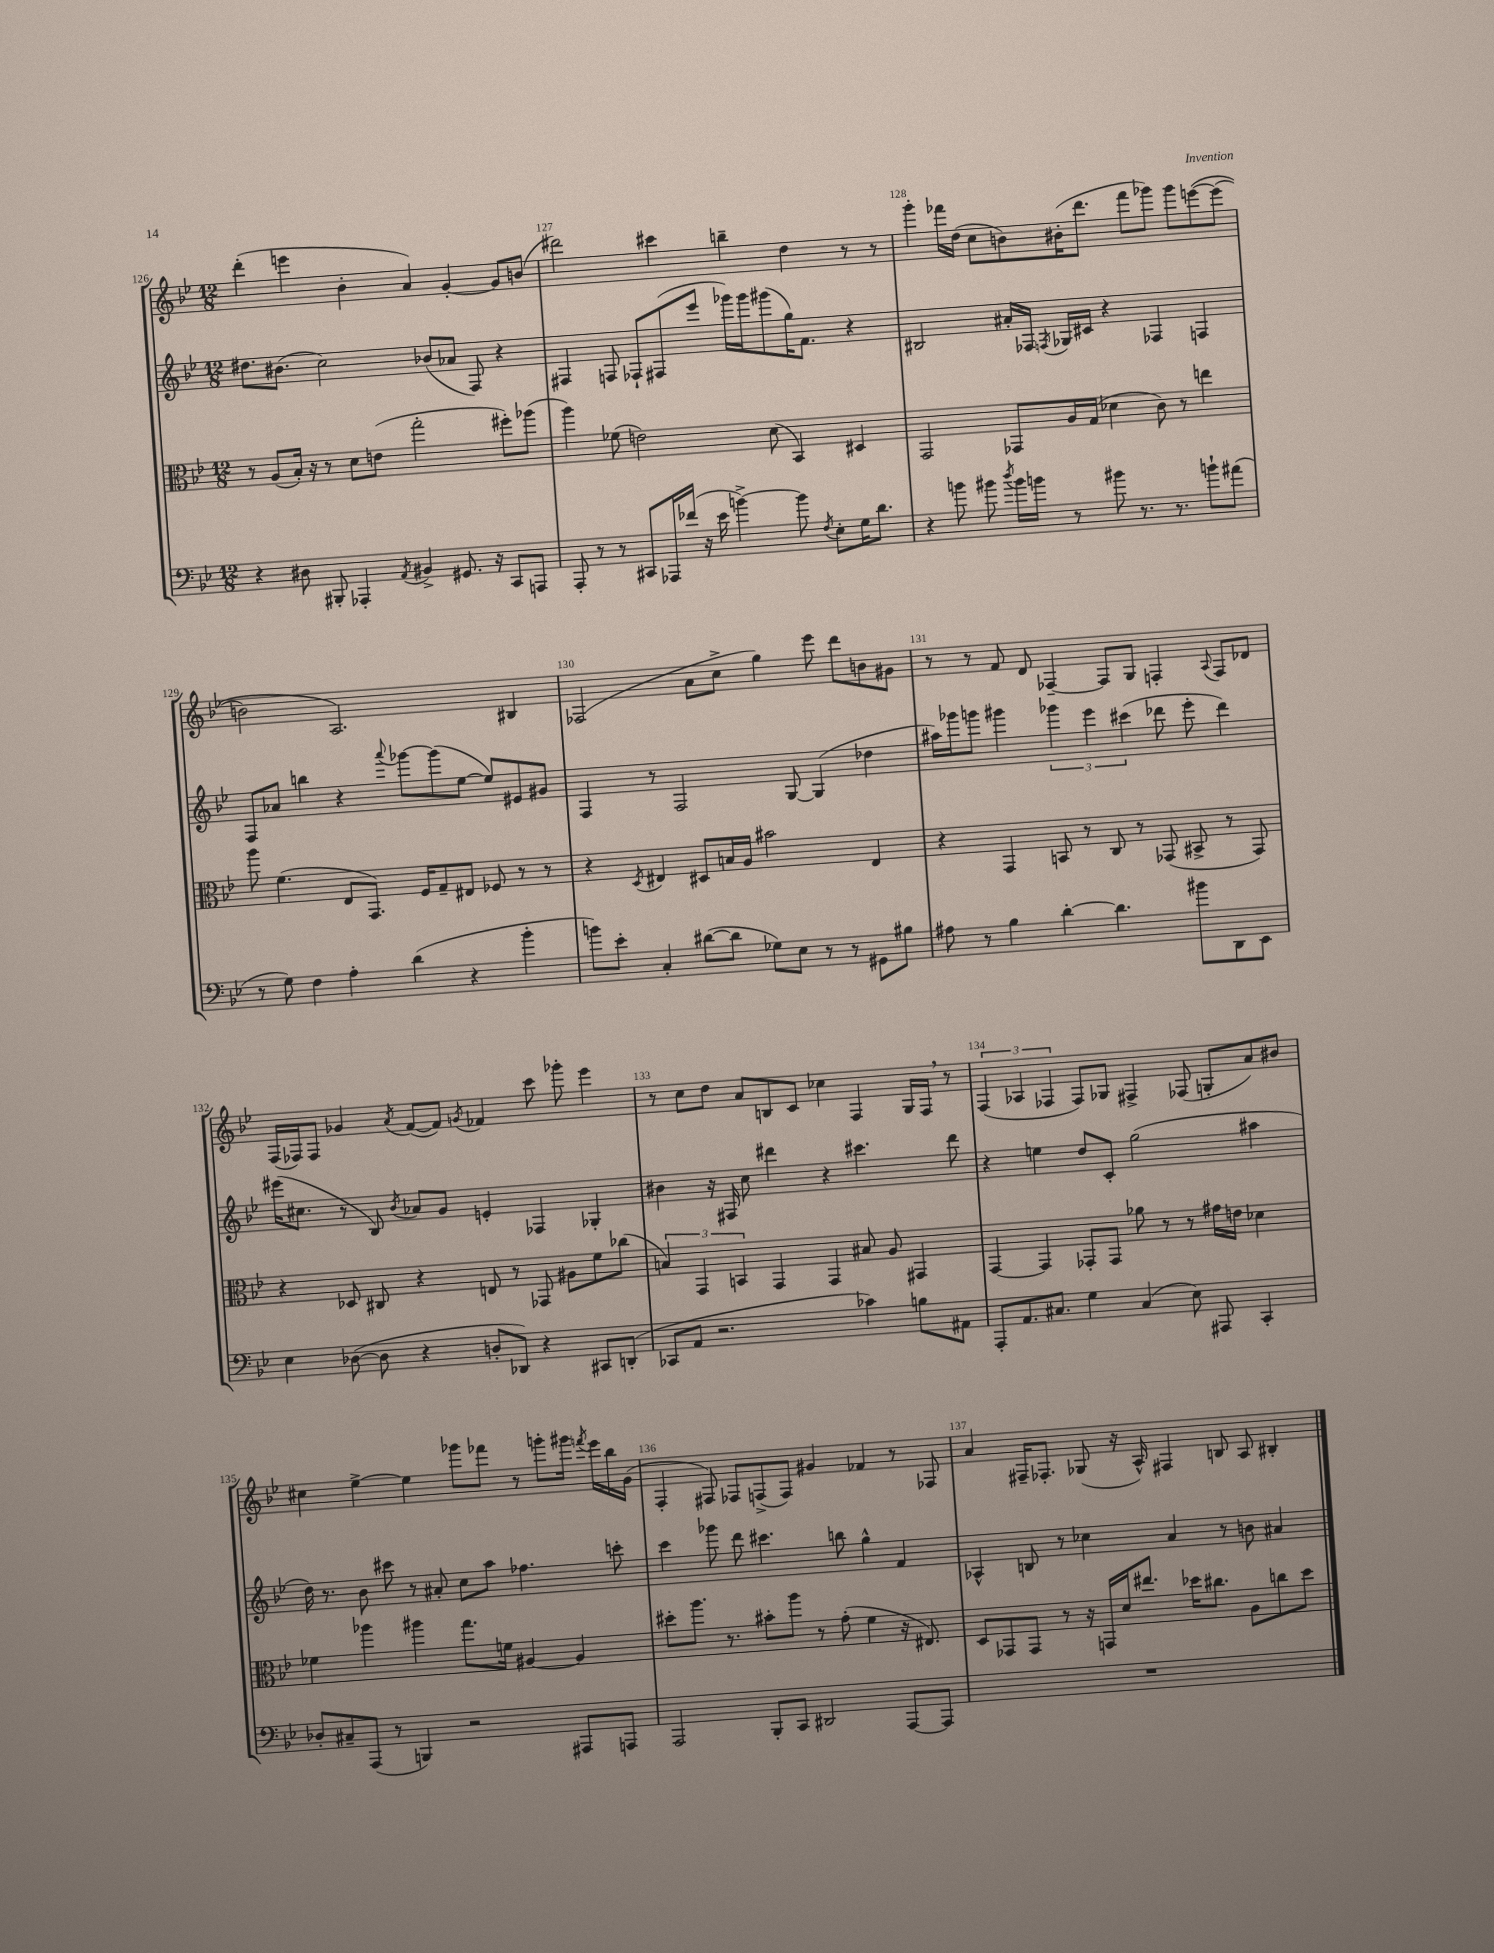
<<
\new StaffGroup <<
\new Staff = "s0" {
    \clef treble \key bes \major \numericTimeSignature \time 12/8
    \autoBeamOff d'''4-.( e'''4 bes'4-. a'4) g'4~-. g'8[ b'8]( |
    dis'''2) cis'''4 b''4-- d''4 r8 r8 |
    g'''4-. fes'''16[ d''16]( c''8[ b'8) bis'16-.( d'''8.] fes'''8[ ges'''8]) ges'''8[ e'''8~\( e'''8]( |
    b'2) a2.\) bis4 |
    fes2( a'8[ c''8]-> g''4) ees'''8 d'''8[ b'8 gis'8] |
    r8 r8 f'8 d'8 fes4~-- fes8[ g8] f4-. \appoggiatura { a8 } f8[ des'8] |
    f16[( fes16) fes8] ges'4 \acciaccatura { a'8 } f'8[~( f'8]) \acciaccatura { g'8 } fes'4 c'''8 ges'''8-. ees'''4 |
    r8 c''8[ d''8] a'8[ b8 c'8] ces''4 f4 g16[ f16] \breathe r8 |
    \tuplet 3/2 { f4( aes4 fes4 } fes8[) ges8] fis4-> fes8( g8[-. a'8) bis'8] |
    cis''4 ees''4~-> ees''4 ges'''8[ fes'''8] r8 g'''8[-. gis'''16] \acciaccatura { f'''8 } ees'''16[ bes''16 g'16]( |
    f4-. fis8) fes8[ f8->( f8]) gis'4 fes'4 r8 fes8 |
    a'4 fis16[-- fes8.]-. ges8( r16 a16-^) fis4 b8 a8 bis4-. \bar "|." |
}
\new Staff = "s1" {
    \clef treble \key bes \major \numericTimeSignature \time 12/8
    \autoBeamOff dis''8.[ bis'8.]( c''2) bes'8[( aes'8] f8) r4 |
    fis4 f8 fes8[-! fis8( ees'''8] ges'''16[) ges'''16 gis'''8( g''16) f'8.] r4 |
    bis2 ais'16[-. fes16] \acciaccatura { f8 } ges16[ cis'16] r4 fes4 f4 |
    f8[ aes'8] b''4 r4 \appoggiatura { a'''8 } ges'''8[~ ges'''8( ees''8]~ ees''8[) eis'8 gis'8] |
    f4 r8 f2 g8~ g4( des''4 |
    ais''16[) ges'''16 g'''8] gis'''4 \tuplet 3/2 { ges'''4 ees'''4 cis'''4( } des'''8 ees'''8-. des'''4) |
    eis'''16[( cis''8.] r8 bes8) \acciaccatura { bes'8 } aes'8[ g'8] e'4-. fes4 ges4-. |
    bis'4 r16 fis16 c''8 dis'''4 r4 cis'''4. dis'''8 |
    r4 e''4 d''8[ c'8]-. g''2( ais''4 |
    d''16) r8. bes'8 cis'''8 r8 ais'8-. c''8[ a''8] fes''4. c'''8-. |
    c'''4 ges'''8 d'''8 cis'''4. b''8 g''4-^ f'4 |
    aes4-^ b8 r8 ces''4 a'4 r8 b'8 ais'4 \bar "|." |
}
\new Staff = "s2" {
    \clef alto \key bes \major \numericTimeSignature \time 12/8
    \autoBeamOff r8 a8[( bes16]-.) r16 r8 d'8[ e'8]( g''2-. fis''8[-.) aes''8]( |
    a''4) fes'8( e'2) d'8( bes,4) dis4 |
    g,2 ges,8[ a16 g16]( des'4 c'8) r8 e''4 |
    a''8 f'4.( ees8[ g,8.]) f16[ g8-- eis8] fes8 r8 r8 |
    r4 \acciaccatura { d8 } eis4 dis8[ b16 a16] bis'2 eis4 |
    r4 g,4 b,8 r8 c8 r8 ges,8( bis,8-> r8 ges,8) |
    r4 des8 cis8 r4 e8 r8 ges,8 ais8[ f'8 ces''8]( |
    \tuplet 3/2 { b4) g,4 b,4 } g,4 g,4 bis8 a8 gis,4 |
    g,4~ g,4 ges,8[-. ges,8] aes'8 r8 r8 gis'16[ e'16] des'4 |
    fes'4 aes''4 ais''4 g''8.[ f'16] ais4~ ais4 |
    dis''8[-. a''8.] r8. bis'8[-. a''8] r8 g'8-.( f'4 r16 eis8.) |
    d8[ ges,8 ges,8] r8 r16 g,16[ d'16 eis''8.] des''16[ cis''8.] a8[ c''8 des''8] \bar "|." |
}
\new Staff = "s3" {
    \clef bass \key bes \major \numericTimeSignature \time 12/8
    \autoBeamOff r4 dis8 bis,,8-. aes,,4-. \acciaccatura { a,8 } bis,4-> gis,8. r16 c,8[ a,,8] |
    a,,8-. r8 r8 cis,8[ aes,,16 fes'16]( r16 ees'16 b'4~->) b'8 \acciaccatura { f8 } ees8[-. g16 d'8.] |
    r4 b'8 bis'8 \acciaccatura { d''8 } bis'16[ b'16] r8 bis'8 r8. r8. b'8[-! ais'8]( |
    r8 g8) f4 a4-. d'4( r4 bes'4-. |
    b'8[) ees'8]-. c4-. dis'8[~( dis'8] ges8[) ees8] r8 r8 gis,8[ bis8] |
    ais8 r8 bes4 d'4~-. d'4. bis'8[ d,8 ees,8] |
    ees4 des8~( des8 r4 d8[-. des,8]) r4 cis,8[ d,8]-.( |
    ces,8[ a,8] r2. ces'4) b8[ ais,8] |
    a,,8[-. a,8. cis8.] g4 cis4( ees8) ais,,8 c,4-. |
    des8[-. cis8-- a,,8]( r8 b,,4) r2 ais,,8[ a,,8] |
    a,,2 bes,,8[-. c,8] dis,2 a,,8[~ a,,8] |
    R1. \bar "|." |
}
>>
>>
\layout { \context { \Score currentBarNumber = #126 \override BarNumber.break-visibility = ##(#f #t #t) barNumberVisibility = #all-bar-numbers-visible } }
